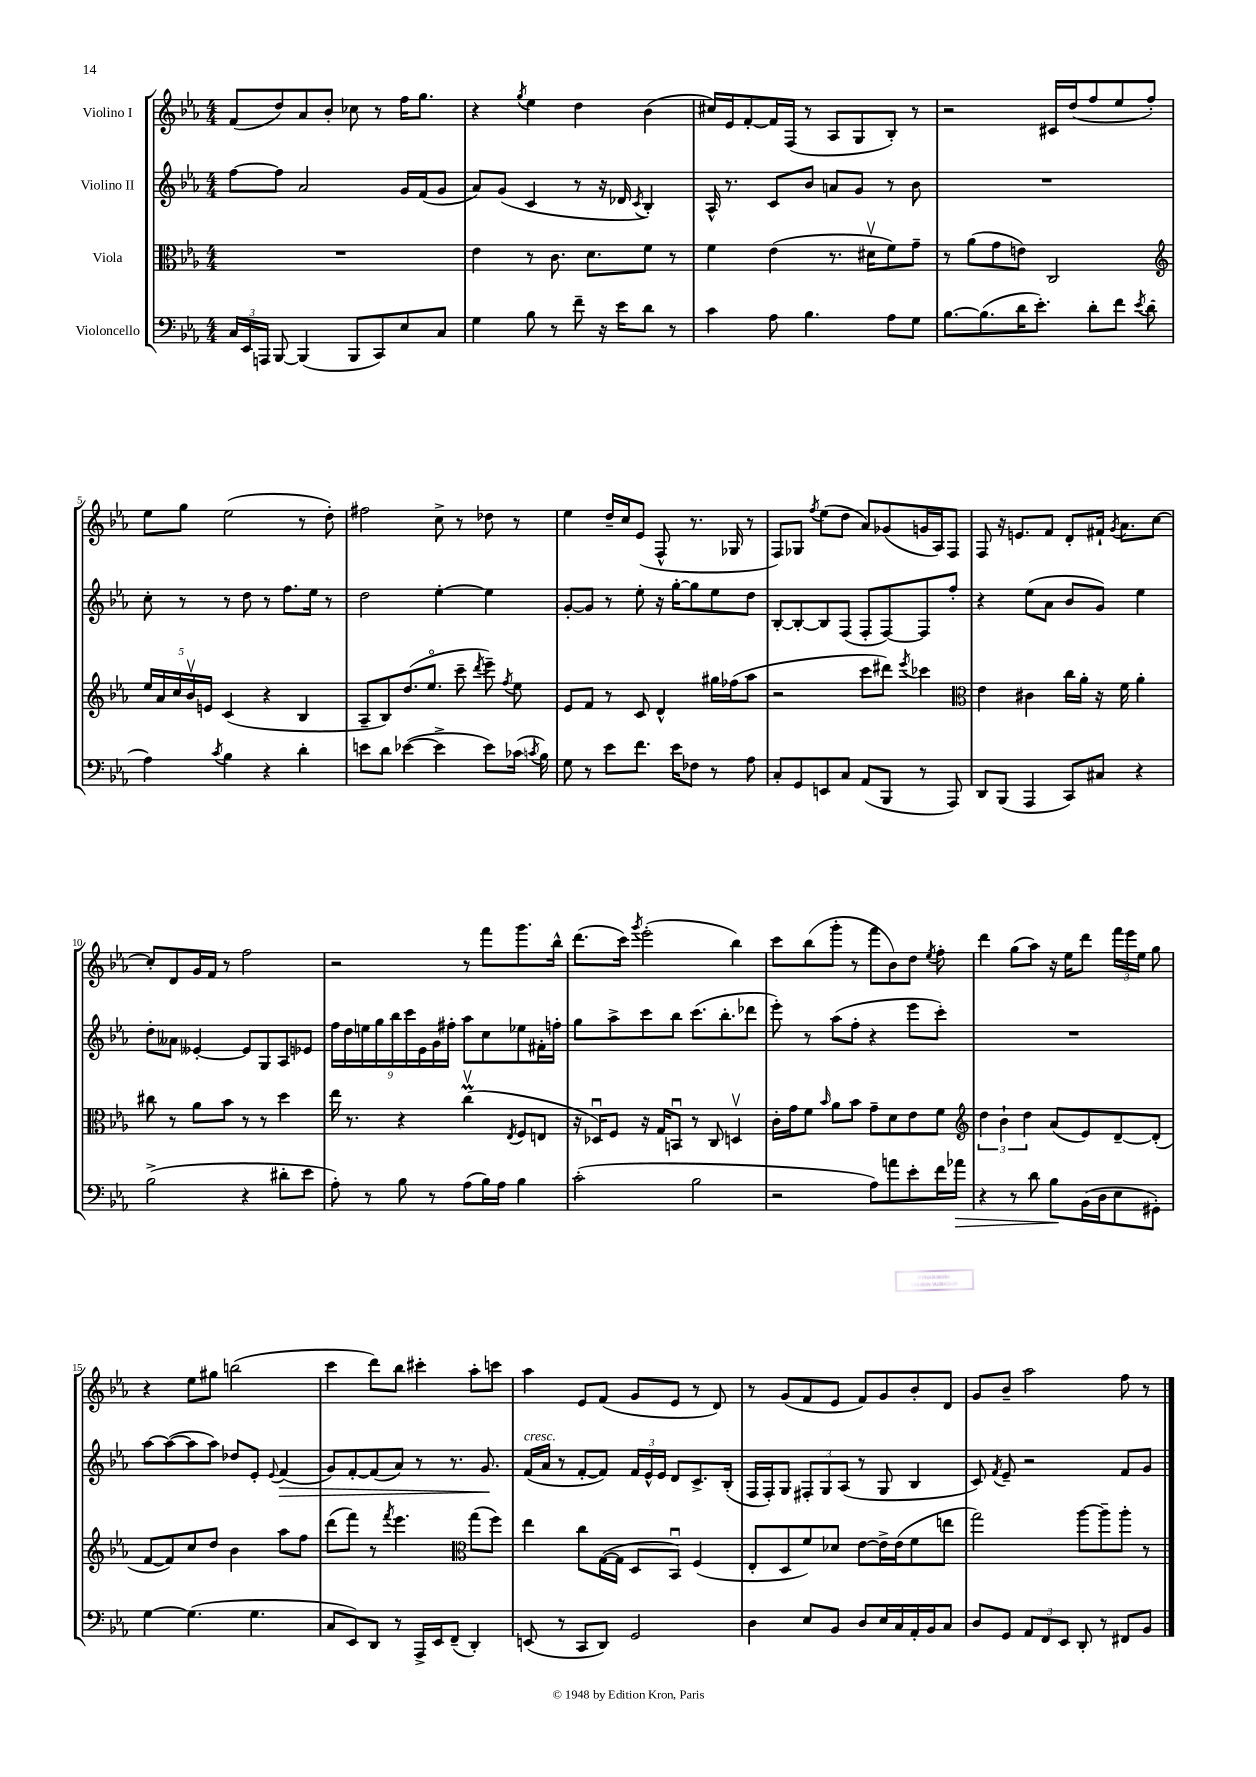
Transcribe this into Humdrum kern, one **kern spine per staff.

**kern	**kern	**kern	**kern
*staff4	*staff3	*staff2	*staff1
*clefF4	*clefC3	*clefG2	*clefG2
*k[b-e-a-]	*k[b-e-a-]	*k[b-e-a-]	*k[b-e-a-]
*M4/4	*M4/4	*M4/4	*M4/4
24C	1r	[8ff	(8f
24EE-	.	.	.
24AAA	.	.	.
[8BBB-	.	8ff]	8dd)
(4BBB-]	.	2a-	8a-
.	.	.	8b-'
8BBB-	.	.	8cc-
8CC)	.	.	8r
8E-	.	16g	16ff
.	.	(16f	8.gg
8C	.	8g	.
=	=	=	=
4G	4e-	8a-)	4r
.	.	(8g	.
.	.	.	8qgg
8B-	8r	4c	4ee-
8r	8.c	.	.
8f~	.	8r	4dd
.	8.d	.	.
16r	.	16r	.
16e-	.	16d-	.
.	.	8qc	.
8d	8f	4B-')	(4b-
8r	8r	.	.
=	=	=	=
4c	4f	16A-^^	16cc#)
.	.	8.r	16e-
.	.	.	[8f'
8A-	(4e-	8c	16f]
.	.	.	(16F
4.B-	.	8b-	8r
.	8.r	8a	8A-
.	.	8g	8G
.	16d#v	.	.
8A-	8f)	8r	8B-')
8G	8g~	8b-	8r
=	=	=	=
[8.B-	8r	1r	2r
.	(8a-	.	.
(8.B-]	.	.	.
.	8g	.	.
16d	8e)	.	.
8.e-')	.	.	.
.	2C	.	16c#
.	.	.	(16dd
8d'	.	.	8ff
8f	.	.	8ee-
8qe-	.	.	.
(8d	.	.	8ff')
=	=	=	=
*	*clefG2	*	*
4A-)	20ee-	8cc'	8ee-
.	20a-	.	.
.	20cc	.	.
.	.	8r	8gg
.	20b-v	.	.
.	20e	.	.
8qc	.	.	.
4B-	(4c	8r	(2ee-
.	.	8dd	.
4r	4r	8r	.
.	.	8.ff	.
4d'	4B-	.	8r
.	.	16ee-	.
.	.	8r	8dd')
=	=	=	=
8e	8A-~	2dd	2ff#
8d	8B-)	.	.
([4e-	(8.dd	.	.
.	8.ee-o	.	.
4e-^]	.	[4ee-'	8cc^
.	8ccc~	.	8r
.	8qddd	.	.
8e-)	8eee-~)	4ee-]	8dd-
.	8qff	.	.
(16c-	8ee-	.	8r
8qc	.	.	.
16B-)	.	.	.
=	=	=	=
8G	8e-	[8g'	4ee-
8r	8f	8g]	.
8e-	8r	8r	16dd~
.	.	.	16cc
8.f	8c	8ee-'	(8e-
.	4d^^	16r	8F^^
16e-	.	[16gg'	.
8F-	.	8gg]	8.r
8r	16gg#	8ee-	.
.	(16ff-	.	16G-
8A-	8aa-	8dd	8r
=	=	=	=
8C'	2r	[8B-'	8F)
8GG	.	8B-'_	8G-
.	.	.	8qff
8EE	.	8B-]	(8ee-
8C	.	(8F	8dd
(8AA-	8ccc	8F'	8a-)
8BBB-	8ddd#)	[8F)	(8g-
.	8qeee-	.	.
8r	4ccc-	8F]	16g
.	.	.	16A-)
8AAA-)	.	8ff'	8F
=	=	=	=
*	*clefC3	*	*
8DD	4e-	4r	8F
(8BBB-	.	.	16r
.	.	.	8.e
4AAA-	4c#	(8ee-	.
.	.	8a-	8f
8CC)	16cc	8b-	8d'
.	16a-'	.	.
8C#	16r	8g)	16f#`
.	.	.	8qg
.	16f	.	8.a-
4r	4a-'	4ee-	.
.	.	.	[8cc
=	=	=	=
(2B-^	8cc#	8dd'	8cc']
.	8r	8a--	8d
.	8a-	[4e--'	16g
.	.	.	16f
.	8b-	.	8r
4r	8r	8e--]	2ff
.	8r	8G	.
8d#'	4dd	8A-	.
8e-	.	8e-	.
=	=	=	=
8A-')	16ee-	18ff	2r
.	.	18dd	.
.	8.r	.	.
.	.	18ee	.
8r	.	.	.
.	.	18gg	.
.	.	18bb-	.
8B-	4r	.	.
.	.	18ccc	.
.	.	18e-	.
8r	.	.	.
.	.	18g	.
.	.	18ff#'	.
(8A-	(4ccv	8aa-	8r
16B-)	.	8cc	8fff
16A-	.	.	.
.	8qE-	.	.
4B-	8F	8ee-	8.ggg
.	8E	16f#'	.
.	.	16ff'	16bb-^^
=	=	=	=
(2c'	16r	8gg	(8.ddd
.	16D-u)	.	.
.	8F	8aa-^	.
.	.	.	16ccc)
.	.	.	8qggg
.	16r	8ccc	(2eee-'
.	16G	.	.
.	8BBu	8bb-	.
2B-	8r	(8.ccc	.
.	8C	.	.
.	.	8.bb-'	.
.	4Dv	.	4bb-)
.	.	8ddd-	.
=	=	=	=
2r	16c'	8eee-')	8ccc
.	16g	.	.
.	8f	8r	(8bb-
.	16qqb-	.	.
.	8a-	(8aa-	8ggg'
.	8b-	8ff'	8r
8A-)	8g~	4r	8fff
8a	8d	.	8b-)
8e-'	8e-	8eee-	8dd
.	.	.	8qee-
16f	8f	8ccc')	8ff'
16a-	.	.	.
=	=	=	=
*	*clefG2	*	*
4r	6dd	1r	4ddd
.	6b-`	.	.
8r	.	.	(8gg
.	6dd	.	.
8d	.	.	8aa-)
8B-	(8a-	.	16r
.	.	.	16ee-
(16BB-	8e-)	.	8ddd
16D	.	.	.
8E-	[8d~	.	24fff
.	.	.	24eee-
.	.	.	24ee-
8GG#')	(8d']	.	8gg
=	=	=	=
[4G	[8f	[8aa-	4r
.	8f])	(8aa-_	.
(4.G]	8cc	8aa-]	8ee-
.	8dd	8aa-)	8gg#
.	4b-	8dd-	(2bb
4.G	.	8e-'	.
.	.	8qqe-	.
.	8aa-	(4f	.
.	8ff	.	.
=	=	=	=
8C	(8ddd	8g)	4ccc
8EE-)	8fff)	[8f'	.
8DD	8r	(8f]	8ddd)
.	8qfff	.	.
8r	4.eee-	8a-)	8bb-
16AAA-^	.	8r	4ccc#'
16EE-	.	.	.
(8FF~	.	8.r	.
*	*clefC3	*	*
4DD')	(8gg	.	8aa-'
.	.	8.g	.
.	8ff)	.	8ccc
=	=	=	=
(8EE	4ee-	(16f	4aa-
.	.	16a-	.
8r	.	8r	.
8CC	8cc	[8f'	8e-
8DD)	([16G	8f])	(8f
.	16G]	.	.
2GG	8D	24f	8g
.	.	24e-^^	.
.	.	24e-	.
.	8BB-u)	8d	8e-
.	(4F	8.c^	8r
.	.	.	8d)
.	.	(16B-'	.
=	=	=	=
4D	8E-'	16F	8r
.	.	16F')	.
.	8D	8G	(8g
8E-	8f)	12F#'	8f
.	.	12G	.
8BB-	8d-	.	8e-
.	.	(12A-	.
8D	[8e-	8r	8f)
16E-	16e-^]	8G	8g
16C	(16e-	.	.
16AA-'	8f	4B-	8b-'
16BB-	.	.	.
8C	8ee	.	8d
=	=	=	=
8D	2gg)	8c)	8g
.	.	8qf	.
8GG	.	8e-~	8b-~
12AA-	.	2r	2aa-
12FF	.	.	.
12EE-	.	.	.
8DD'	[8aa-	.	.
8r	8aa-~]	.	.
8FF#	8aa-'	8f	8ff
8BB-	8r	8g	8r
==	==	==	==
*-	*-	*-	*-
